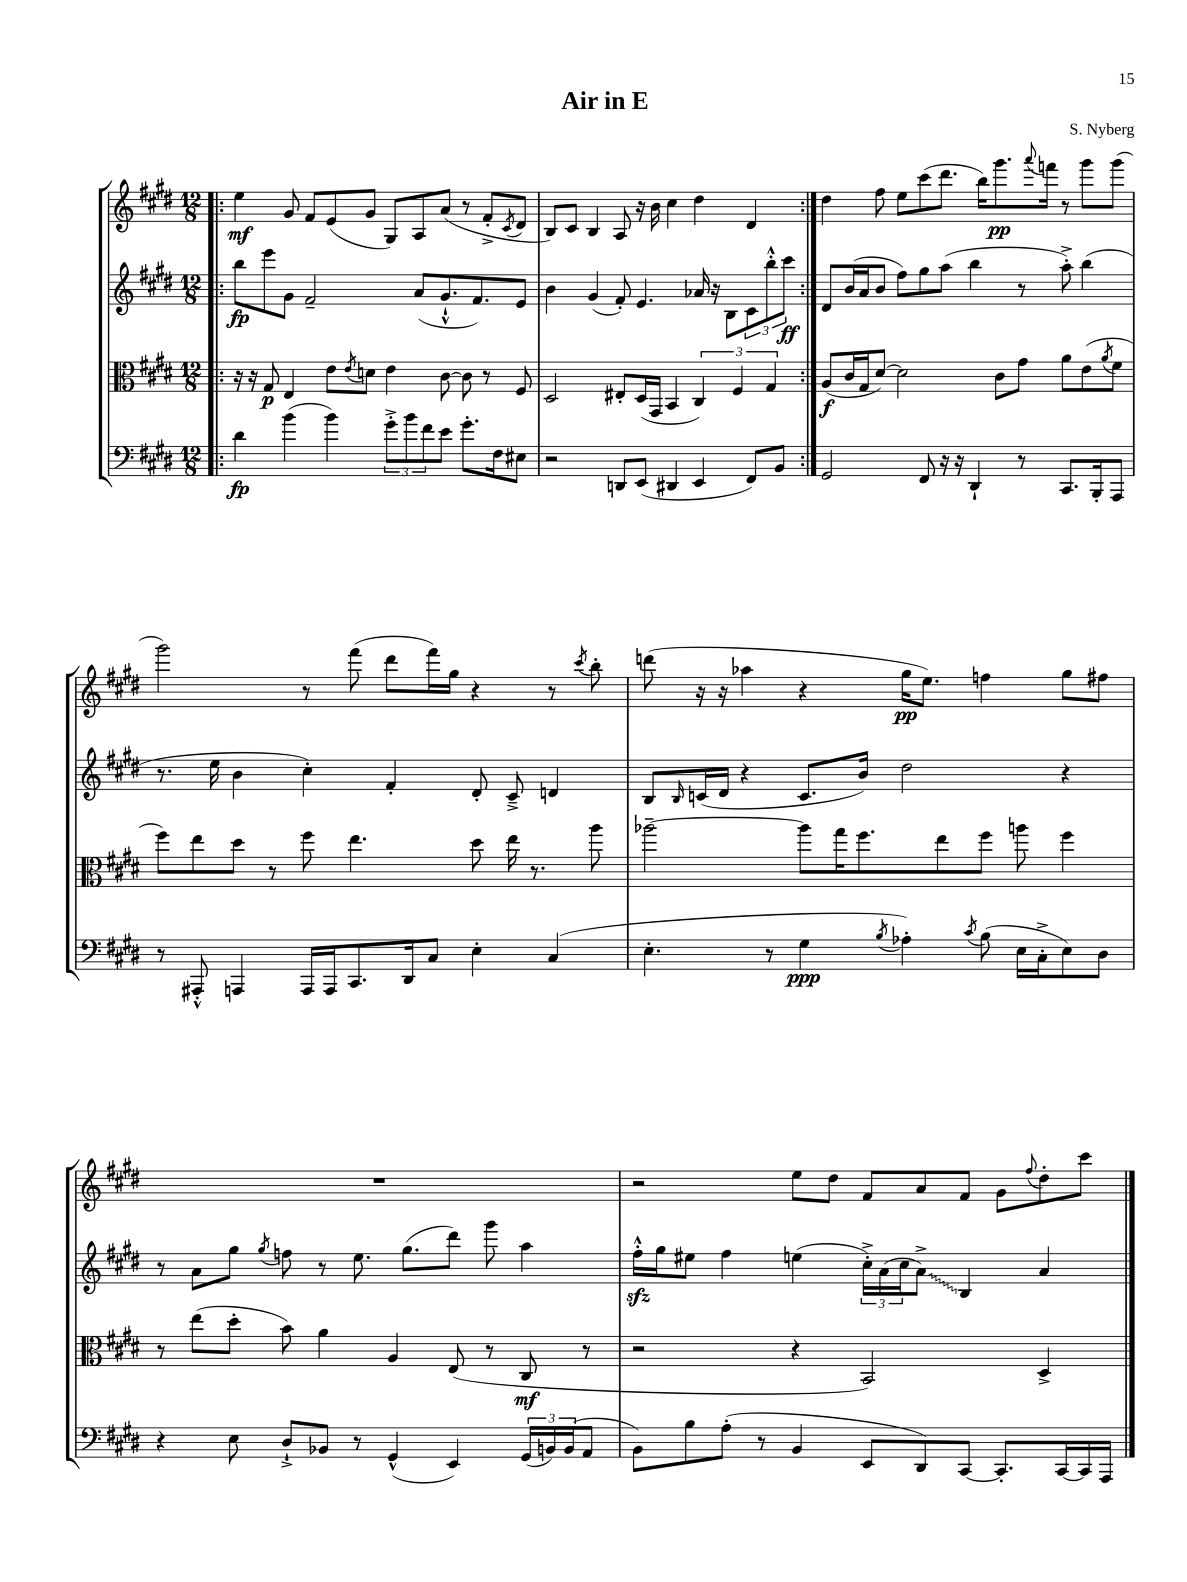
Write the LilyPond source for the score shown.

\header { title = "Air in E" composer = "S. Nyberg" }
<<
\new StaffGroup <<
\new Staff = "s0" {
    \clef treble \key e \major \numericTimeSignature \time 12/8
    \repeat volta 2 { \bar ".|:" e''4\mf gis'8 fis'8 e'8( gis'8 gis8) a8 a'8( r8 fis'8-.-> \acciaccatura { cis'8 } dis'8 |
    b8) cis'8 b4 a8 r16 b'16 cis''4 dis''4 dis'4 | }
    dis''4 fis''8 e''8 cis'''8( dis'''8. b''16) gis'''8.\pp \appoggiatura { a'''8 } f'''16 r8 gis'''8 gis'''8( |
    gis'''2) r8 fis'''8( dis'''8 fis'''16) gis''16 r4 r8 \acciaccatura { cis'''8 } b''8-. |
    d'''8( r16 r16 aes''4 r4 gis''16\pp e''8.) f''4 gis''8 fis''8 |
    R1. |
    r2 e''8 dis''8 fis'8 a'8 fis'8 gis'8 \appoggiatura { fis''8 } dis''8-. cis'''8 \bar "|." |
}
\new Staff = "s1" {
    \clef treble \key e \major \numericTimeSignature \time 12/8
    \repeat volta 2 { \bar ".|:" b''8\fp e'''8 gis'8 fis'2-- a'8( gis'8.-!-^ fis'8.) e'8 |
    b'4 gis'4( fis'8-.) e'4. aes'16 r16 b8 \tuplet 3/2 { cis'8 b''8-.-^ cis'''8\ff } | }
    dis'8 b'16( a'16 b'8 fis''8) gis''8 a''8( b''4 r8 a''8-.->) b''4( |
    r8. e''16 b'4 cis''4-.) fis'4-. dis'8-. cis'8---> d'4 |
    b8 \grace { b16 } c'16( dis'16 r4 c'8. b'16) dis''2 r4 |
    r8 a'8 gis''8 \acciaccatura { gis''8 } f''8 r8 e''8. gis''8.( dis'''8) gis'''8 a''4 |
    fis''16-.-^\sfz gis''16 eis''8 fis''4 e''4( \tuplet 3/2 { cis''16-.->) a'16( cis''16 } \once \override Glissando.style = #'zigzag a'8->\glissando) b4 a'4 \bar "|." |
}
\new Staff = "s2" {
    \clef alto \key e \major \numericTimeSignature \time 12/8
    \repeat volta 2 { \bar ".|:" r16 r16 gis8\p e4 e'8 \acciaccatura { e'8 } d'8 e'4 cis'8~ cis'8 r8 fis8 |
    dis2 eis8-. dis16( gis,16 b,4 \tuplet 3/2 { cis4) fis4 gis4 } | }
    a8\f( cis'16 gis16 dis'8~) dis'2 cis'8 gis'8 a'8 e'8( \acciaccatura { a'8 } fis'8 |
    fis''8) e''8 dis''8 r8 fis''8 e''4. dis''8 e''16 r8. a''8 |
    aes''2~-- aes''8 gis''16 fis''8. e''8 fis''8 a''8 fis''4 |
    r8 e''8( dis''8-. b'8) a'4 a4 e8( r8 cis8\mf r8 |
    r2 r4 b,2) dis4-> \bar "|." |
}
\new Staff = "s3" {
    \clef bass \key e \major \numericTimeSignature \time 12/8
    \repeat volta 2 { \bar ".|:" dis'4\fp b'4( b'4) \tuplet 3/2 { gis'8-.-> b'8 fis'8 } e'8 gis'8.-. fis16 eis8 |
    r2 d,8 e,8( dis,4 e,4 fis,8) b,8 | }
    gis,2 fis,8 r16 r16 dis,4-! r8 cis,8. b,,16-. a,,8 |
    r8 ais,,8-.-^ a,,4 a,,16 a,,16 cis,8. dis,16 cis8 e4-. cis4( |
    e4.-. r8 gis4\ppp \acciaccatura { b8 } aes4-.) \acciaccatura { cis'8 } b8( e16 cis16-.-> e8) dis8 |
    r4 e8 dis8-!-> bes,8 r8 gis,4-^( e,4) \tuplet 3/2 { gis,16( b,16) b,16( } a,8 |
    b,8) b8 a8-.( r8 b,4 e,8 dis,8) cis,8~ cis,8.-. cis,16~ cis,16 a,,16 \bar "|." |
}
>>
>>
\layout { \context { \Score \remove "Bar_number_engraver" } }
